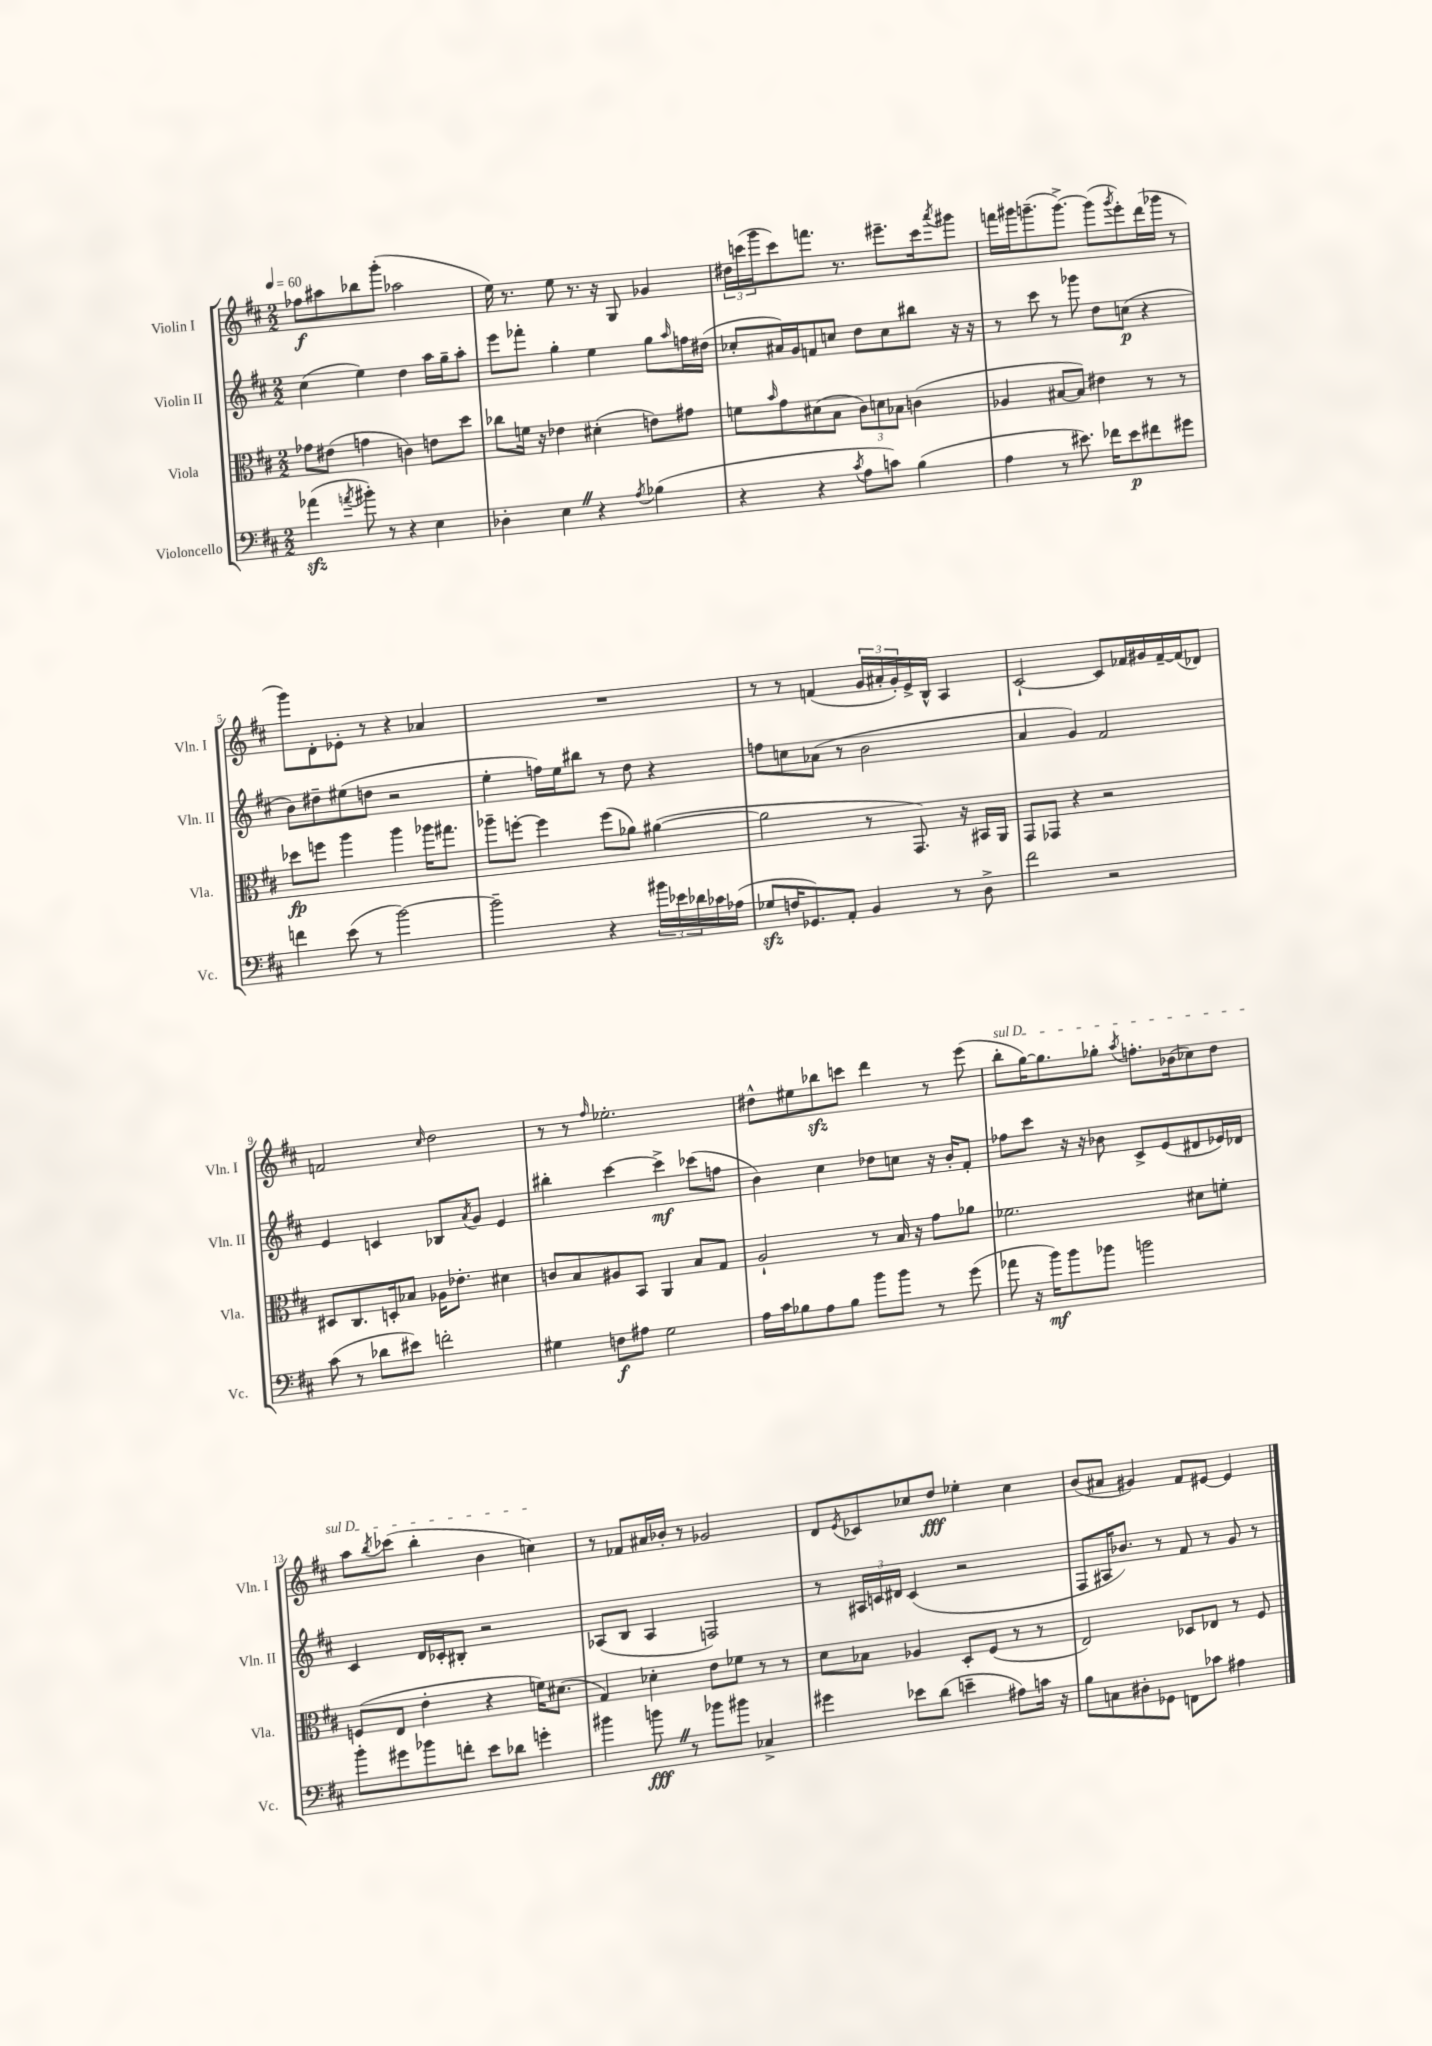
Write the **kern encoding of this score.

**kern	**kern	**kern	**kern
*staff4	*staff3	*staff2	*staff1
*clefF4	*clefC3	*clefG2	*clefG2
*k[f#c#]	*k[f#c#]	*k[f#c#]	*k[f#c#]
*M2/2	*M2/2	*M2/2	*M2/2
*MM60	*MM60	*MM60	*MM60
(4a-	8g-	(4cc#	8ff-
.	(8e#	.	8aa#
8qa	.	.	.
8b#')	4g	4ee)	8bb-
8r	.	.	(8ggg'
4r	4c)	4dd	2aa-
4E	8e	16aa	.
.	.	16gg~	.
.	8dd	8aa'	.
=	=	=	=
4D-'	8cc-	8eee	16ee)
.	.	.	8.r
.	16f	8fff-'	.
.	16r	.	.
4E	4e-	4gg'	8ee
.	.	.	8.r
4r	(4d#'	4ee	.
.	.	.	16r
.	.	.	8G
8qA	.	.	.
(4B-	8e)	8gg	4g-
.	.	16qqaa	.
.	8g#	16ff	.
.	.	(16dd#	.
=	=	=	=
4r	8f	8cc-'	24dd#
.	.	.	(24ccc
.	.	.	24ggg
.	16qqb	.	.
.	8g	16a#)	8ccc)
.	.	16g	.
4r	(8d#	8f	8.fff
.	8B	8cc	.
.	.	.	8.r
8qc#	.	.	.
8A	12c#)	8dd	.
.	12d	.	.
8c)	.	8cc	8.eee#~
.	12B-	.	.
(4B	(4c	8bb#	.
.	.	.	16ccc
.	.	.	8qaaa
.	.	16r	8ggg#
.	.	16r	.
=	=	=	=
4A	4A-	8r	16fff
.	.	.	16ggg#
.	.	8ccc#	(8.ggg~
8r	[8B#	8r	.
.	.	.	[8.ggg^)
8.e#)	8B#])	8ggg-	.
.	4e#	8dd	(8ggg]
16f-	.	.	.
.	.	.	8qggg
8e#	.	(8cc	8eee')
8f#	8r	4r	(16ddd
.	.	.	16ggg-
8g#	8r	.	8r
=	=	=	=
4f	8dd-	8b)	8ggg)
.	8ff	8dd#~	8d'
(8e	4aa	(8ee#	8e-'
8r	.	8dd	8r
[2b)	4aa	2r	4r
.	16aa-	.	4a-
.	8.gg#	.	.
=	=	=	=
2b~]	8aa-~	4ee'	1r
.	[8ff'	.	.
.	4ff]	16ff)	.
.	.	16ee	.
.	.	8bb#	.
4r	(8ff	8r	.
.	8a-)	8dd	.
24b#	([4a#	4r	.
24e-	.	.	.
24d-	.	.	.
16c-	.	.	.
(16A-	.	.	.
=	=	=	=
8G-	2a#]	8ff	8r
16F	.	8cc	8r
8.GG-)	.	.	.
.	.	(8a-	(4f
8AA'	.	8r	.
4BB	8r	2b	24g
.	.	.	24a#'
.	.	.	24g')
.	8.GG)	.	16e^
.	.	.	16B^^
8r	.	.	4A
.	16r	.	.
8D^	16BB#	.	.
.	16AA	.	.
=	=	=	=
2f#	8GG	4a	[2c#`
.	8GG-	.	.
.	4r	4g)	.
2r	2r	2f#	8c#]
.	.	.	16f-
.	.	.	16g#
.	.	.	[16f-~
.	.	.	(16f-]
.	.	.	8d-)
=	=	=	=
(8c#	8D#	4e	2f
8r	8.C#	.	.
8d-	.	4c	.
.	16D'	.	.
8e#)	8B-	.	.
.	.	.	16qqcc#
2f'	16A-	8B-	2dd
.	8.e-'	.	.
.	.	8qa	.
.	.	8g	.
.	4d#	4e	.
=	=	=	=
4G#	8c	4bb#'	8r
.	8B	.	8r
.	.	.	16qqff#
8F	8A#	[4ccc#	2.ee-'
8A#	8BB	.	.
2G#	4AA	4ccc#^]	.
.	8B	(8ccc-	.
.	8G	8ff	.
=	=	=	=
16A	2A`	4b)	8dd#^^
16c#	.	.	.
8B-	.	.	8ee#
8A	.	4cc#	8bb-
8B-	.	.	8ccc
8b	8r	8dd-	4ddd
8b	16B	8cc	.
.	16r	.	.
8r	8g	16r	8r
.	.	16b'	.
(8g	8a-	8f#'	(8eee
=	=	=	=
8a-	2.f-	8ff-	8bb'
16r	.	8ccc#	[16gg)
16b)	.	.	8.gg]
8b	.	16r	.
.	.	16r	.
8b-	.	8b-	8gg-'
.	.	.	8qaa
2b	.	8c#^	8.ff'
.	.	(8e	.
.	.	.	(16b-
.	8d#	8d#	8cc-)
.	8f'	16e-)	8dd
.	.	16d-	.
=	=	=	=
8b'	(8F	4c#	8aa
.	.	.	8qbb
8g#	8E	.	(8ccc-
8b-	4e'	16d	4bb'
.	.	16c-'	.
8f'	.	8B#'	.
8e	4r	2r	4b
8d-	.	.	.
4g'	16f)	.	4cc)
.	(8.d#	.	.
=	=	=	=
4b#	4G)	(8A-	8r
.	.	8B	8f-
8b	4d-'	4A-	16a#
.	.	.	16b-'
8r	.	.	8r
8b-	8e	2F)	2g-
8b#	8f-	.	.
4C-^	8r	.	.
.	8r	.	.
=	=	=	=
4g#	8d	8r	8d
.	.	.	8qe
.	8B-	24A#	8c-
.	.	24c	.
.	.	24d#	.
8e-	4A-	(4c	8cc-
(8d	.	.	8dd
4e~	8D'	2r	4ee-'
.	(8F#	.	.
8A#)	8r	.	4cc-
16c	8r	.	.
16r	.	.	.
=	=	=	=
8B	2E)	8F#	(8b
8C	.	16A#	8a#
.	.	8.b-)	.
8D#'	.	.	4g#)
8GG-	.	8r	.
8FF	8D-	8f#	8f#
8c-	8E-	8r	[8e#
4A#	8r	8g	4e#]
.	8F#	8r	.
==	==	==	==
*-	*-	*-	*-
